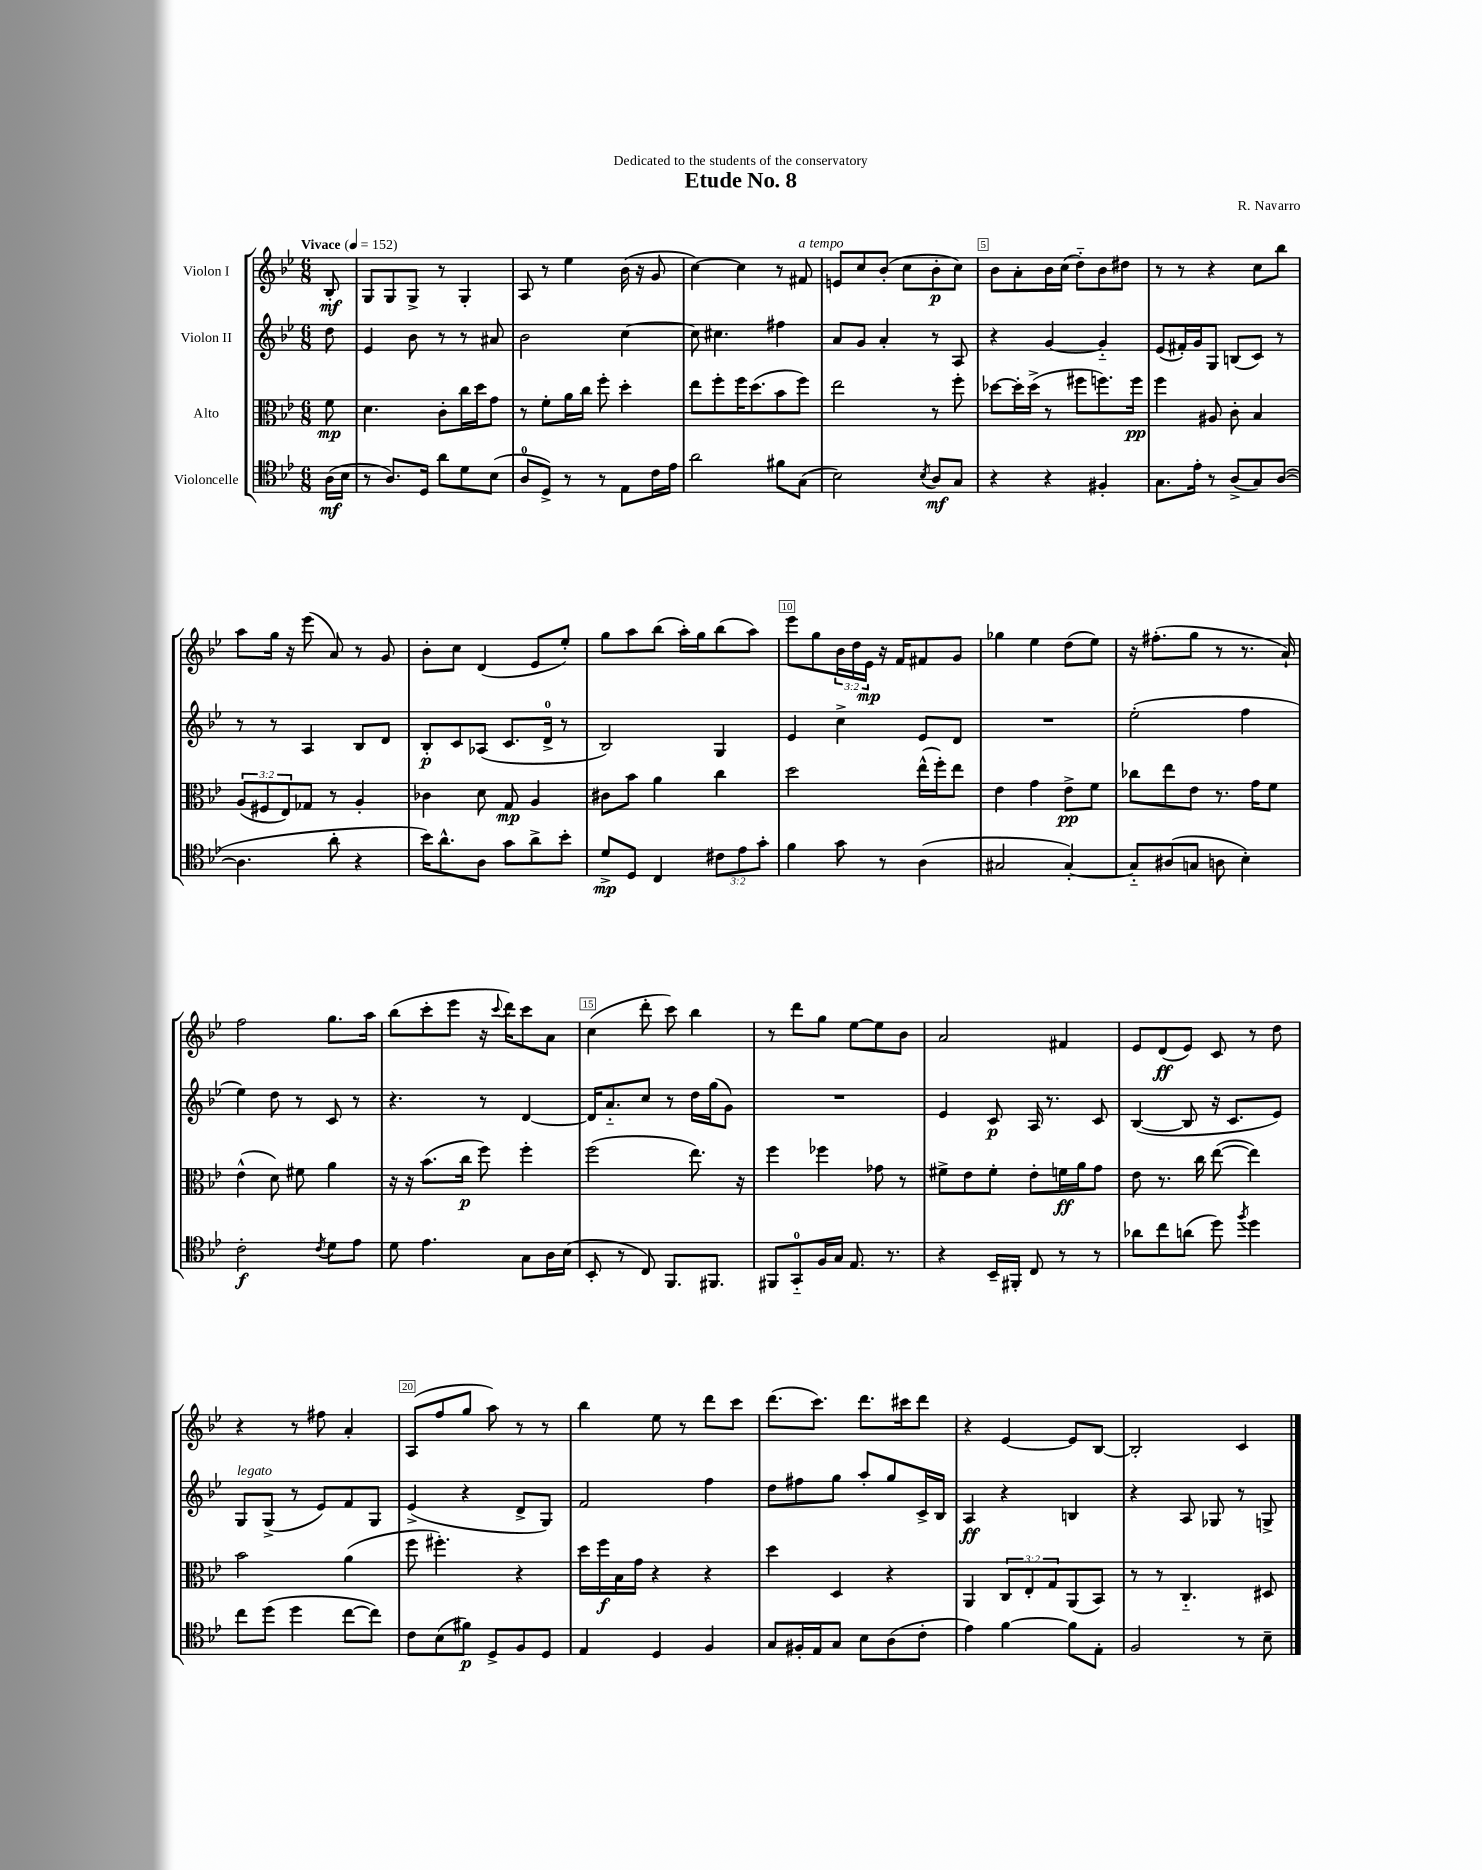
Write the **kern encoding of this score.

**kern	**kern	**kern	**kern
*staff4	*staff3	*staff2	*staff1
*clefC4	*clefC3	*clefG2	*clefG2
*k[b-e-]	*k[b-e-]	*k[b-e-]	*k[b-e-]
*M6/8	*M6/8	*M6/8	*M6/8
*MM152	*MM152	*MM152	*MM152
(16A	8f	8dd	8B-'
16B-	.	.	.
=	=	=	=
8r	4.d	4e-	8G
8.A)	.	.	8G
.	.	8b-	8G^
16D	.	.	.
8a	8c'	8r	8r
8d	16cc	8r	4G'
.	16dd	.	.
(8B-	8g	8a#	.
=	=	=	=
8A	8r	2b-	8A
8D^)	8f'	.	8r
8r	16a	.	4ee-
.	16cc	.	.
8r	8ff'	.	.
8E-	4dd'	[4cc	(16b-
.	.	.	16r
16c	.	.	8g
16e-	.	.	.
=	=	=	=
2a	8ee-	8cc]	[4cc)
.	8ff'	4.cc#	.
.	16ff	.	4cc]
.	(8.dd	.	.
8f#	8b-	4ff#	8r
(8G	8ff)	.	8f#
=	=	=	=
2B-)	2ee-	8a	8e
.	.	8g	8cc
.	.	4a'	(8b-'
.	.	.	8cc
8qB-	.	.	.
8A	8r	8r	8b-'
8G	8ff'	8A	8cc)
=	=	=	=
4r	[8dd-	4r	8b-
.	16dd-']	.	8a'
.	(16dd-^	.	.
4r	8r	[4g	16b-
.	.	.	(16cc
.	8ff#	.	8dd'~)
4F#'	8.ff)	4g'~]	8b-
.	.	.	8dd#
.	16ff	.	.
=	=	=	=
8.G	4ff	(8e-	8r
.	.	16f#')	8r
16e-'	.	16g	.
8r	8A#	8G	4r
(8A^	8c'	(8B	.
8G)	4B-	8c)	8cc
([8A	.	8r	8bb-
=	=	=	=
4.A]	(12A	8r	8aa
.	12F#	.	.
.	.	8r	16gg
.	12E-)	.	.
.	.	.	16r
.	8G-	4A	(8eee-
8a'	8r	.	8a)
4r	4A'	8B-	8r
.	.	8d	8g
=	=	=	=
16b-)	4c-	8B-'	8b-'
8.a^^	.	.	.
.	.	8c	8cc
8A	8d	(8A-	(4d
8g	8G	8.c	.
8a^	4A	.	8e-
.	.	16d^	.
8b-'	.	8r	8ee-')
=	=	=	=
8d^	8c#	2B-)	8gg
8D	8b-	.	8aa
4C	4a	.	(8bb-
.	.	.	16aa')
.	.	.	16gg
12c#	4cc	4G	(8bb-
12e-	.	.	.
.	.	.	8aa)
12g'	.	.	.
=	=	=	=
4f	2dd	4e-	8eee-
.	.	.	8gg
8g	.	4cc^	24b-
.	.	.	24dd
.	.	.	24e-
8r	.	.	16r
.	.	.	16f
(4A	(16ee-^^	8e-	8f#
.	16ff')	.	.
.	8ee-	8d	8g
=	=	=	=
2G#	4e-	2.r	4gg-
.	4g	.	4ee-
[4G#')	8e-^	.	(8dd
.	8f	.	8ee-)
=	=	=	=
8G#'~]	8cc-	(2ee-'	16r
.	.	.	(8.ff#'
(8A#	8ee-	.	.
8G	8e-	.	8gg
8A	8.r	.	8r
4B-')	.	4ff	8.r
.	16g	.	.
.	8f	.	.
.	.	.	16a`)
=	=	=	=
2c'	(4e-^^	4ee-)	2ff
.	8d)	8dd	.
.	8f#	8r	.
8qc	.	.	.
8d	4a	8c	8.gg
8e-	.	8r	.
.	.	.	16aa
=	=	=	=
8d	16r	4.r	(8bb-
.	16r	.	.
4.e-	(8.b-	.	8ccc'
.	.	.	8eee-
.	16cc	.	.
.	8ff)	8r	16r
.	.	.	8qqccc
.	.	.	16ddd)
8G	4ff'	[4d	8ccc
16A	.	.	8a
(16B-	.	.	.
=	=	=	=
8BB-'	(2ff	16d]	(4cc
.	.	8.a'~	.
8r	.	.	.
8C)	.	8cc	8ddd'
8.FF	.	8r	8ccc)
.	8.ee-)	16dd	4bb-
8.FF#	.	(16gg	.
.	.	8g)	.
.	16r	.	.
=	=	=	=
8FF#	4ff	2.r	8r
8GG'~	.	.	8ddd
16F	4ff-	.	8gg
16G	.	.	.
8.E-	.	.	[8ee-
.	8g-	.	8ee-]
8.r	.	.	.
.	8r	.	8b-
=	=	=	=
4r	8f#^	4e-	2a
.	8e-	.	.
16BB-~	8f#'	8c	.
16FF#'	.	.	.
8C	8e-'	16A	.
.	.	8.r	.
8r	16f	.	4f#
.	16a	.	.
8r	8g	8c	.
=	=	=	=
8a-	8e-	([4B-	8e-
8cc	8.r	.	(8d
(8a	.	8B-]	8e-)
.	16cc	.	.
8dd)	([8ee-	16r	8c
.	.	8.c	.
8qff	.	.	.
4dd	4ee-])	.	8r
.	.	8e-)	8dd
=	=	=	=
8cc	2b-	8G	4r
(8dd	.	(8G^	.
4dd	.	8r	8r
.	.	8e-)	8ff#
[8cc	(4a	8f	4a'
8cc])	.	8G	.
=	=	=	=
8c	8ff	(4e-^	(8A
(8B-	4.ff#')	.	8ff
8f#)	.	4r	8gg
8D^	.	.	8aa)
8F	4r	8d^	8r
8D	.	8G)	8r
=	=	=	=
4E-	16dd	2f	4bb-
.	16ff	.	.
.	16B-	.	.
.	16g	.	.
4D	4r	.	8ee-
.	.	.	8r
4F	4r	4ff	8ddd
.	.	.	8ccc
=	=	=	=
8G	4dd	8dd	(8.ddd
16F#'	.	8ff#	.
16E-	.	.	8.ccc)
8G	4D	8gg	.
8B-	.	8aa'	8.ddd
(8A	4r	8gg	.
.	.	.	16ccc#
8c'	.	16c^	8ddd
.	.	16B-	.
=	=	=	=
4e-)	4AA	4A	4r
[4f	12C	4r	[4e-
.	12E-'	.	.
.	12G	.	.
8f]	(8AA	4B	8e-]
8E-'	8BB-)	.	[8B-
=	=	=	=
2F	8r	4r	2B-']
.	8r	.	.
.	4.C'~	8A	.
.	.	8G-	.
8r	.	8r	4c
8B-~	8D#	8G^	.
==	==	==	==
*-	*-	*-	*-
